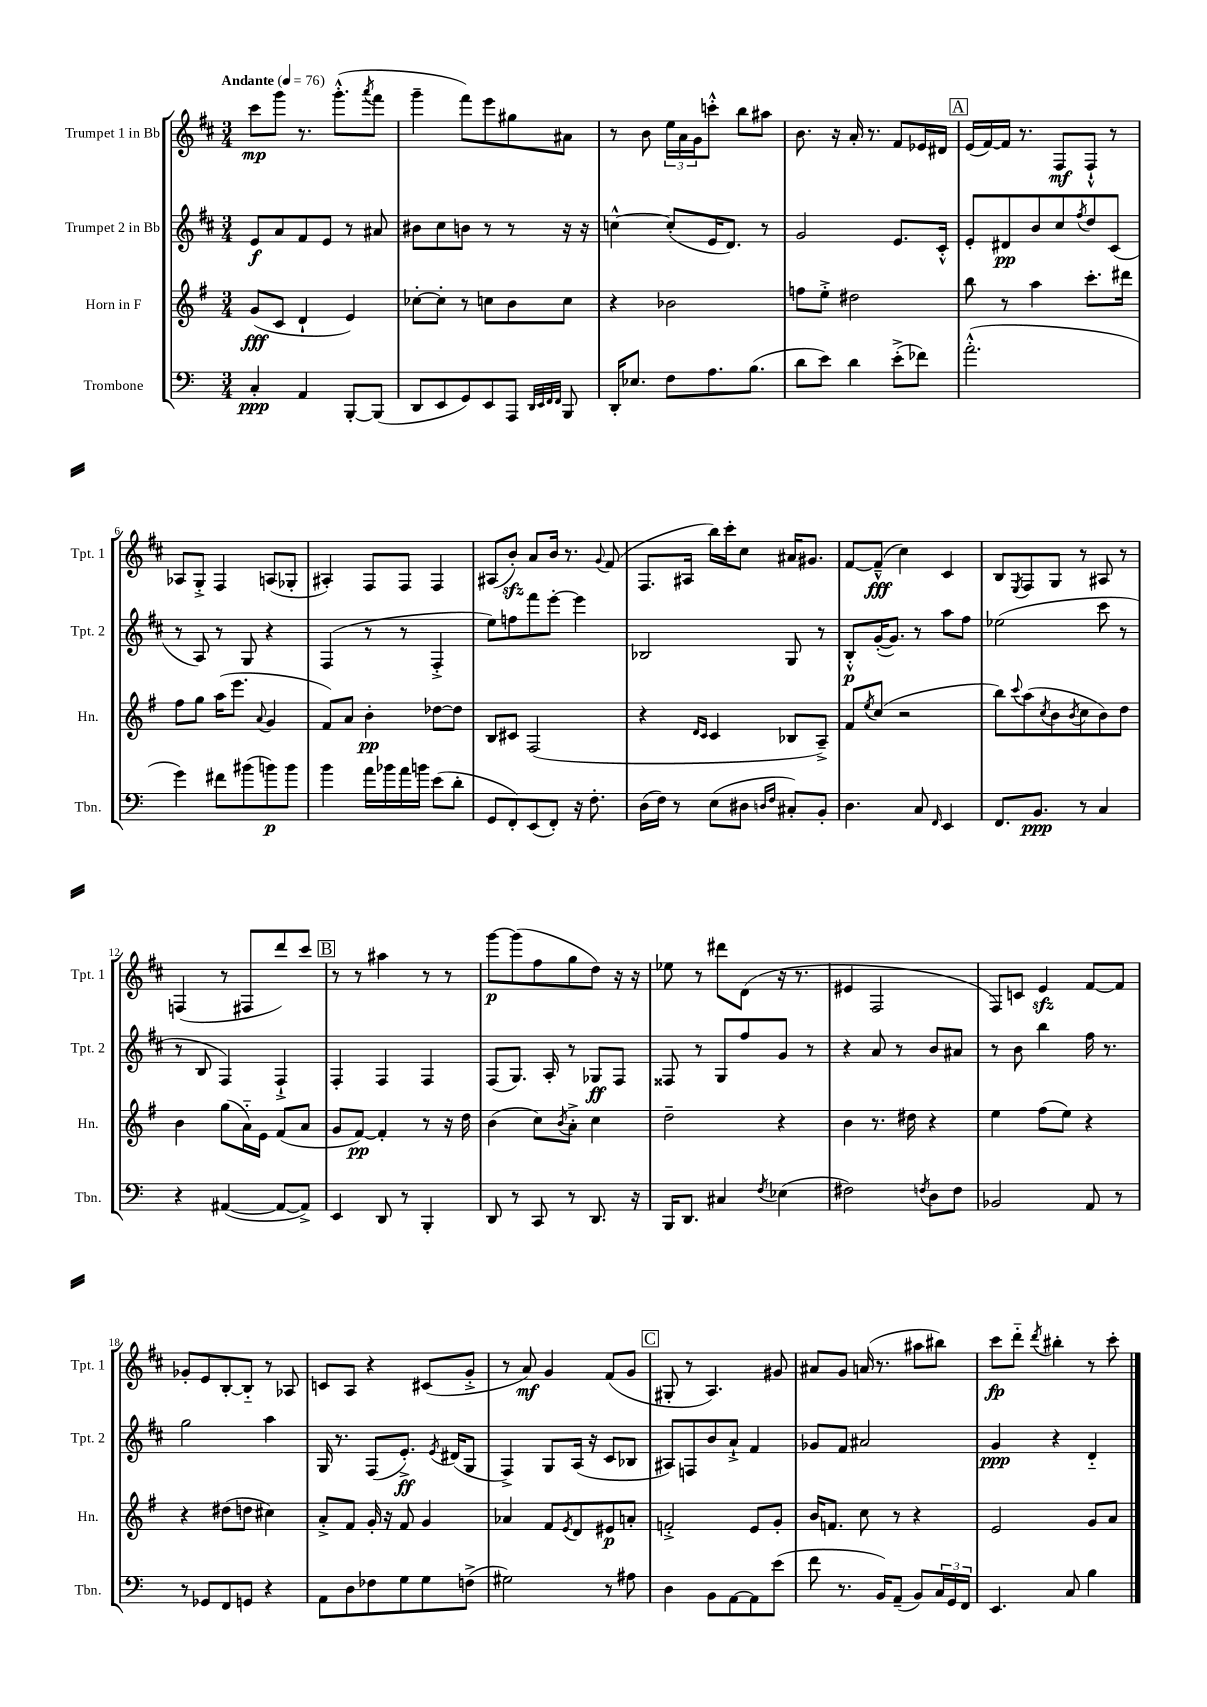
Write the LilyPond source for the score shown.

<<
\new StaffGroup <<
\new Staff = "s0" \with { instrumentName = "Trumpet 1 in Bb" shortInstrumentName = "Tpt. 1" } {
    \clef treble \key d \major \numericTimeSignature \time 3/4 \tempo "Andante" 4 = 76
    cis'''8\mp g'''8 r8. g'''8.-.-^( \acciaccatura { a'''8 } fis'''8 |
    g'''4-- fis'''8) e'''8 gis''8 ais'8 |
    r8 b'8 \tuplet 3/2 { e''16 a'16 g'16 } c'''8-.-^ b''8 ais''8 |
    b'8. r16 a'16-. r8. fis'8 ees'16 dis'16 |
    \mark \markup { \box "A" } e'16( fis'16~) fis'16 r8. fis8\mf fis8-!-^ r8 |
    aes8 g8-.-> fis4 a8( ges8-. |
    ais4-.) fis8 fis8 fis4 |
    ais8( b'8-.\sfz) a'8 b'16 r8. \appoggiatura { g'8 } fis'8( |
    fis8. ais16 b''16) cis'''16-. cis''8 ais'16 gis'8. |
    fis'8~ fis'8---^\fff( cis''4) cis'4 |
    b8 \acciaccatura { e8 } fis8 g8 r8 ais8 r8 |
    f4( r8 fis8 d'''8) cis'''8 |
    \mark \markup { \box "B" } r8 r8 ais''4 r8 r8 |
    g'''8~\p g'''8( fis''8 g''8 d''8) r16 r16 |
    ees''8 r8 dis'''8 d'8( r16 r8. |
    eis'4 fis2 |
    fis8) c'8 e'4\sfz fis'8~ fis'8 |
    ges'8-. e'8 b8~-. b8-_ r8 aes8 |
    c'8 a8 r4 cis'8( g'8-.-> |
    r8 a'8\mf) g'4 fis'8( g'8 |
    \mark \markup { \box "C" } gis8-. r8 a4.) gis'8 |
    ais'8 g'8 a'16( r8. ais''8 bis''8) |
    cis'''8\fp d'''8-_ \acciaccatura { d'''8 } bis''4-. r8 cis'''8-. \bar "|." |
}
\new Staff = "s1" \with { instrumentName = "Trumpet 2 in Bb" shortInstrumentName = "Tpt. 2" } {
    \clef treble \key d \major \numericTimeSignature \time 3/4
    e'8\f a'8 fis'8 e'8 r8 ais'8 |
    bis'8 cis''8 b'8 r8 r8 r16 r16 |
    c''4~-^ c''8-.( e'16 d'8.) r8 |
    g'2 e'8. cis'16-.-^ |
    \mark \markup { \box "A" } e'8-. dis'8\pp b'8 cis''8 \acciaccatura { fis''8 } d''8 cis'8( |
    r8 a8) r8 g8 r4 |
    fis4( r8 r8 fis4-.-> |
    e''8) f''8 fis'''8 e'''8~-. e'''4 |
    bes2 g8 r8 |
    b8-.-^\p g'16~-.( g'8.) r8 a''8 fis''8 |
    ees''2( cis'''8 r8 |
    r8 b8 fis4) fis4-!-> |
    \mark \markup { \box "B" } fis4-. fis4 fis4 |
    fis8( g8.) a16-. r8 ges8\ff fis8 |
    fisis8 r8 g8 fis''8 g'8 r8 |
    r4 a'8 r8 b'8 ais'8 |
    r8 b'8 b''4 fis''16 r8. |
    g''2 a''4 |
    g16 r8. fis8( e'8.-.->\ff) \acciaccatura { e'8 } dis'16( g8 |
    fis4->) g8 a16( r16 cis'8 bes8 |
    \mark \markup { \box "C" } ais8) f8 b'8 a'8-!-> fis'4 |
    ges'8 fis'8 ais'2 |
    g'4\ppp r4 d'4-_ \bar "|." |
}
\new Staff = "s2" \with { instrumentName = "Horn in F" shortInstrumentName = "Hn." } {
    \clef treble \key g \major \numericTimeSignature \time 3/4
    g'8\fff( c'8 d'4-! e'4) |
    ces''8~-. ces''8-. r8 c''8 b'8 c''8 |
    r4 bes'2 |
    f''8 e''8-.-> dis''2 |
    \mark \markup { \box "A" } b''8 r8 a''4 c'''8.-. dis'''16 |
    fis''8 g''8 a''16( e'''8. \appoggiatura { a'8 } g'4 |
    fis'8) a'8 b'4-.\pp des''8~ des''8 |
    b8 cis'8 fis2( |
    r4 \grace { d'16 c'16 } c'4 bes8 a8--->) |
    fis'8 \acciaccatura { e''8 } c''8( r2 |
    b''8) \appoggiatura { c'''8 } a''8( \acciaccatura { c''8 } b'8 \acciaccatura { b'8 } c''8 b'8) d''8 |
    b'4 g''8( a'16-_) e'16 fis'8( a'8 |
    \mark \markup { \box "B" } g'8 fis'8~\pp) fis'4-. r8 r16 d''16 |
    b'4( c''8) \acciaccatura { b'8 } a'8-.-> c''4 |
    d''2-- r4 |
    b'4 r8. dis''16 r4 |
    e''4 fis''8( e''8) r4 |
    r4 dis''8( d''8 cis''4) |
    a'8-.-> fis'8 g'16-. r16 fis'8 g'4 |
    aes'4 fis'8 \acciaccatura { e'8 } d'8 eis'8\p a'8-. |
    \mark \markup { \box "C" } f'2-.-> e'8 g'8-. |
    b'16 f'8. c''8 r8 r4 |
    e'2 g'8 a'8 \bar "|." |
}
\new Staff = "s3" \with { instrumentName = "Trombone" shortInstrumentName = "Tbn." } {
    \clef bass \key c \major \numericTimeSignature \time 3/4
    c4-.\ppp a,4 b,,8~-. b,,8( |
    d,8 e,8 g,8) e,8 a,,8 \grace { d,32 e,32 f,32 f,32 } b,,8 |
    d,16-. ees8. f8 a8. b8.( |
    d'8 e'8) d'4 e'8-.->( fes'8) |
    \mark \markup { \box "A" } a'2.-.-^( |
    g'4) fis'8 bis'8( b'8\p) b'8 |
    b'4 a'16 bes'16 a'16 b'16 e'8( d'8-. |
    g,8 f,8-.) e,8( f,8-.) r16 f8.-. |
    d16( f16) r8 e8( dis8 \grace { d16 f16 } cis8-.) b,8-. |
    d4. c8 \grace { f,16 } e,4 |
    f,8. b,8.\ppp r8 c4 |
    r4 ais,4~( ais,8~ ais,8->) |
    \mark \markup { \box "B" } e,4 d,8 r8 b,,4-. |
    d,8 r8 c,8 r8 d,8. r16 |
    b,,16 d,8. cis4 \acciaccatura { f8 } ees4( |
    fis2) \acciaccatura { f8 } d8 f8 |
    bes,2 a,8 r8 |
    r8 ges,8 f,8 g,8 r4 |
    a,8 d8 fes8 g8 g8 f8->( |
    gis2) r8 ais8 |
    \mark \markup { \box "C" } d4 b,8 a,8~ a,8 e'8( |
    f'8 r8. b,16) a,8--( b,8) \tuplet 3/2 { c16 g,16 f,16 } |
    e,4. c8 b4 \bar "|." |
}
>>
>>
